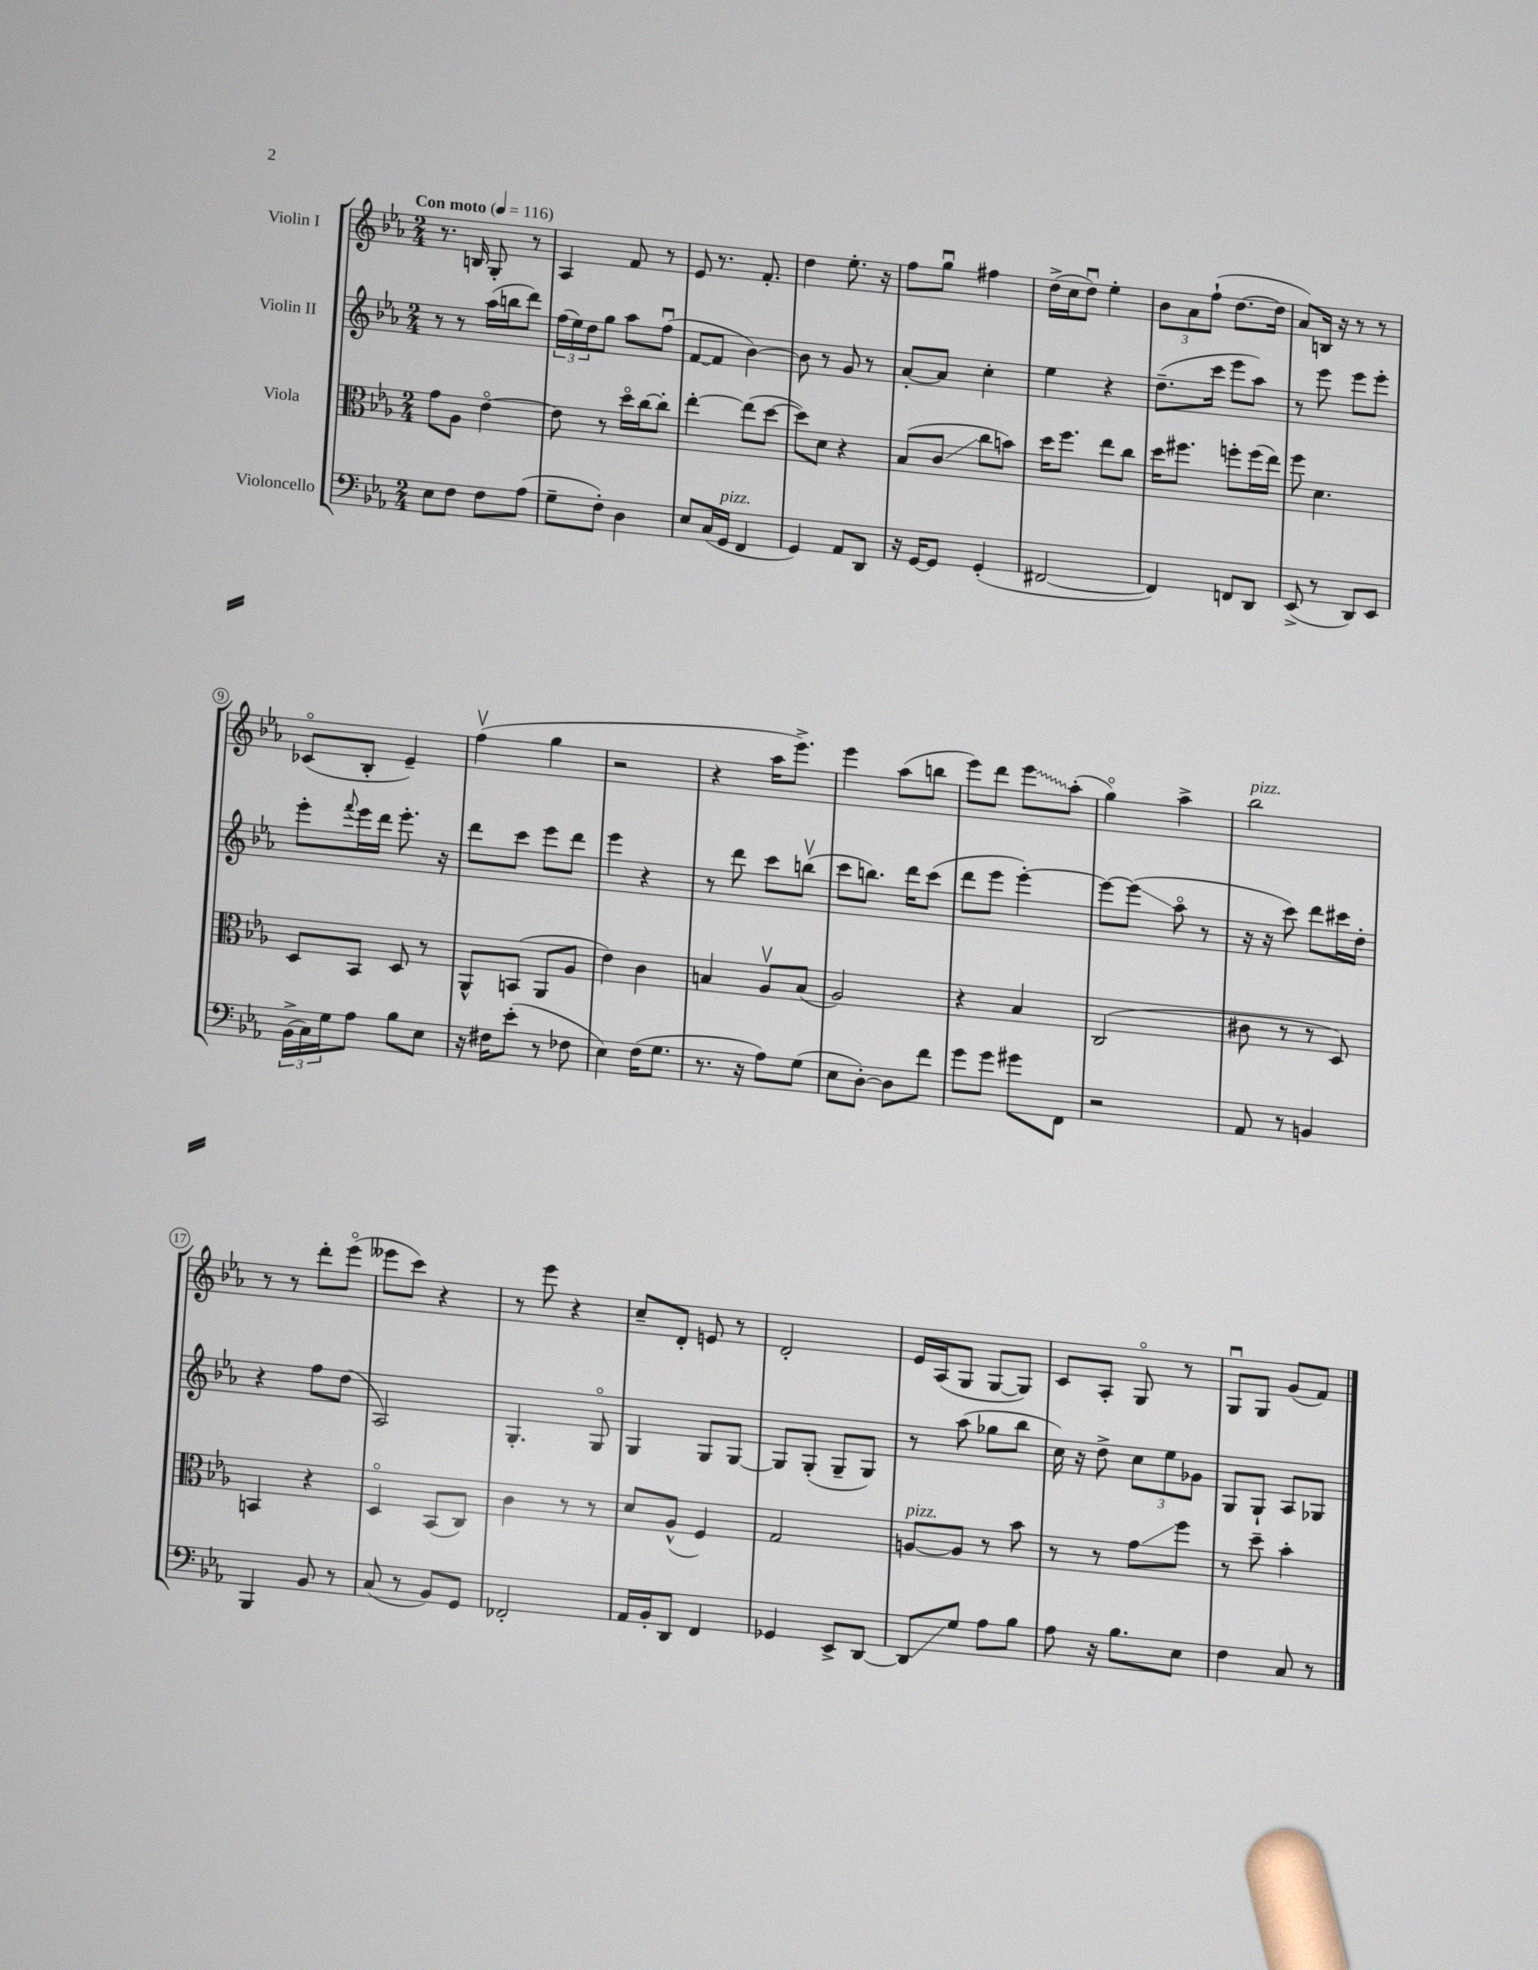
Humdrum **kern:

**kern	**kern	**kern	**kern
*staff4	*staff3	*staff2	*staff1
*clefF4	*clefC3	*clefG2	*clefG2
*k[b-e-a-]	*k[b-e-a-]	*k[b-e-a-]	*k[b-e-a-]
*M2/4	*M2/4	*M2/4	*M2/4
*MM116	*MM116	*MM116	*MM116
8E-	8g	8r	8.r
8F	8A-	8r	.
.	.	.	16B
8F	[4e-o	(16aa-	8G'
.	.	16bb	.
(8A-	.	8ddd)	8r
=	=	=	=
8G~	8e-]	(24ff	4A-
.	.	24ee-)	.
.	.	24dd	.
8F')	8r	8gg	.
4D	16ddo	8aa-	8f
.	[16cc	.	.
.	8cc']	(8ffu	8r
=	=	=	=
8E-	[4ee-'	[8f	8e-
(16C	.	8f]	8.r
16GG	.	.	.
4FF	(8ee-]	[4b-)	.
.	.	.	8.f'
.	[8dd	.	.
=	=	=	=
4GG)	8dd])	8b-]	4dd
.	8d	8r	.
8AA-	4r	8g	8.ee-'
8DD	.	8r	.
.	.	.	16r
=	=	=	=
16r	(8B-	[8a-'	8ff
[16GG	.	.	.
8GG]	8c	8a-]	8ggu
(4GG'	8cc	4cc'	4ff#
.	8b)	.	.
=	=	=	=
[2FF#	16dd	4ee-	(16dd^
.	8.ff	.	16cc
.	.	.	8ddu)
.	8ee-	4r	4ee-'
.	8cc	.	.
=	=	=	=
4FF#])	16dd	(8.dd~	12b-
.	8.ff#	.	.
.	.	.	12a-
.	.	.	(12ff`
.	.	16ccc	.
8FF	8ff'	8eee-	[8.dd
8DD	(16ff	8aa-)	.
.	16ee-)	.	16dd]
=	=	=	=
(8EE-^	8ff	8r	8a-)
8r	4.d	8eee-	16B
.	.	.	16r
8DD)	.	8eee-	8r
8EE-	.	8eee-'	8r
=	=	=	=
(24BB-^	8D	8eee-'	(8c-o
24C)	.	.	.
24G	.	.	.
.	.	8qqfff	.
8A-	8BB-	16eee-	8B-'
.	.	16ddd	.
8B-	8D	8.eee-'	4e-~)
8E-	8r	.	.
.	.	16r	.
=	=	=	=
16r	8AA-^^	8ddd	(4ffv
16F#	.	.	.
(8e-'	(8BB	8ccc	.
8r	8AA-	8eee-	4gg
8F-	8A-	8ddd	.
=	=	=	=
4E-)	4e-)	4eee-	2r
(16F	4c	4r	.
8.G	.	.	.
=	=	=	=
8.r	4B	8r	4r
.	.	8ddd	.
16r	.	.	.
8A-)	8A-v	8ccc	16aa-
.	.	.	8.eee-^)
(8G	(8B	(8bbv	.
=	=	=	=
8E-	2A-)	8ccc	4eee-
[8D')	.	8.bb)	.
8D]	.	.	(8aa-
.	.	16ddd	.
8f	.	(8ccc	8bb
=	=	=	=
8g	4r	8ddd	8eee-)
8g	.	8eee-	8ddd
8g#	4B-	[4eee-')	8eee-
8FF	.	.	(8aa-'
=	=	=	=
2r	(2C	8eee-_	4ggo)
.	.	(8eee-]	.
.	.	8aa-o	4aa-^
.	.	8r	.
=	=	=	=
8AA-	8c#	16r	2bb-
.	.	16r	.
8r	8r	8ccc)	.
4BB	8r	8ddd	.
.	8D)	16ccc#	.
.	.	16dd'	.
=	=	=	=
4BBB-	4BB	4r	8r
.	.	.	8r
8BB-	4r	8ff	8ddd'
8r	.	(8dd	(8eee-o
=	=	=	=
(8C	4Do	2A-)	8eee--
8r	.	.	8ccc)
8BB-)	(8BB-	.	4r
8GG	8C)	.	.
=	=	=	=
2FF-'	4c	4.G'	8r
.	.	.	8eee-
.	8r	.	4r
.	8r	8Go	.
=	=	=	=
16AA-	8d	4G	8cc~
16BB-'	.	.	.
8DD	(8A-^^	.	8d'
4FF	4F)	8G	8e
.	.	[8G	8r
=	=	=	=
4GG-	2G	8G]	2d'
.	.	(8G'	.
8EE-^	.	8G~	.
[8DD	.	8G)	.
=	=	=	=
8DD]	[8A	8r	16e-
.	.	.	(16A-
8G	8A]	(8aa-	8G
8A-	8r	8gg-	[8G
8B-	8b-	8bb-	8G])
=	=	=	=
8A-	8r	16cc)	8c
.	.	16r	.
16r	8r	8dd^	8A-'
8.B-	.	.	.
.	8g	12cc	8Go
.	.	12ee-	.
8E-	8ff	.	8r
.	.	12g-	.
=	=	=	=
4F	8r	8G	8Gu
.	8dd~	8G`	8G
8C	4b-'	8A-	(8g
8r	.	8G-	8f)
==	==	==	==
*-	*-	*-	*-
